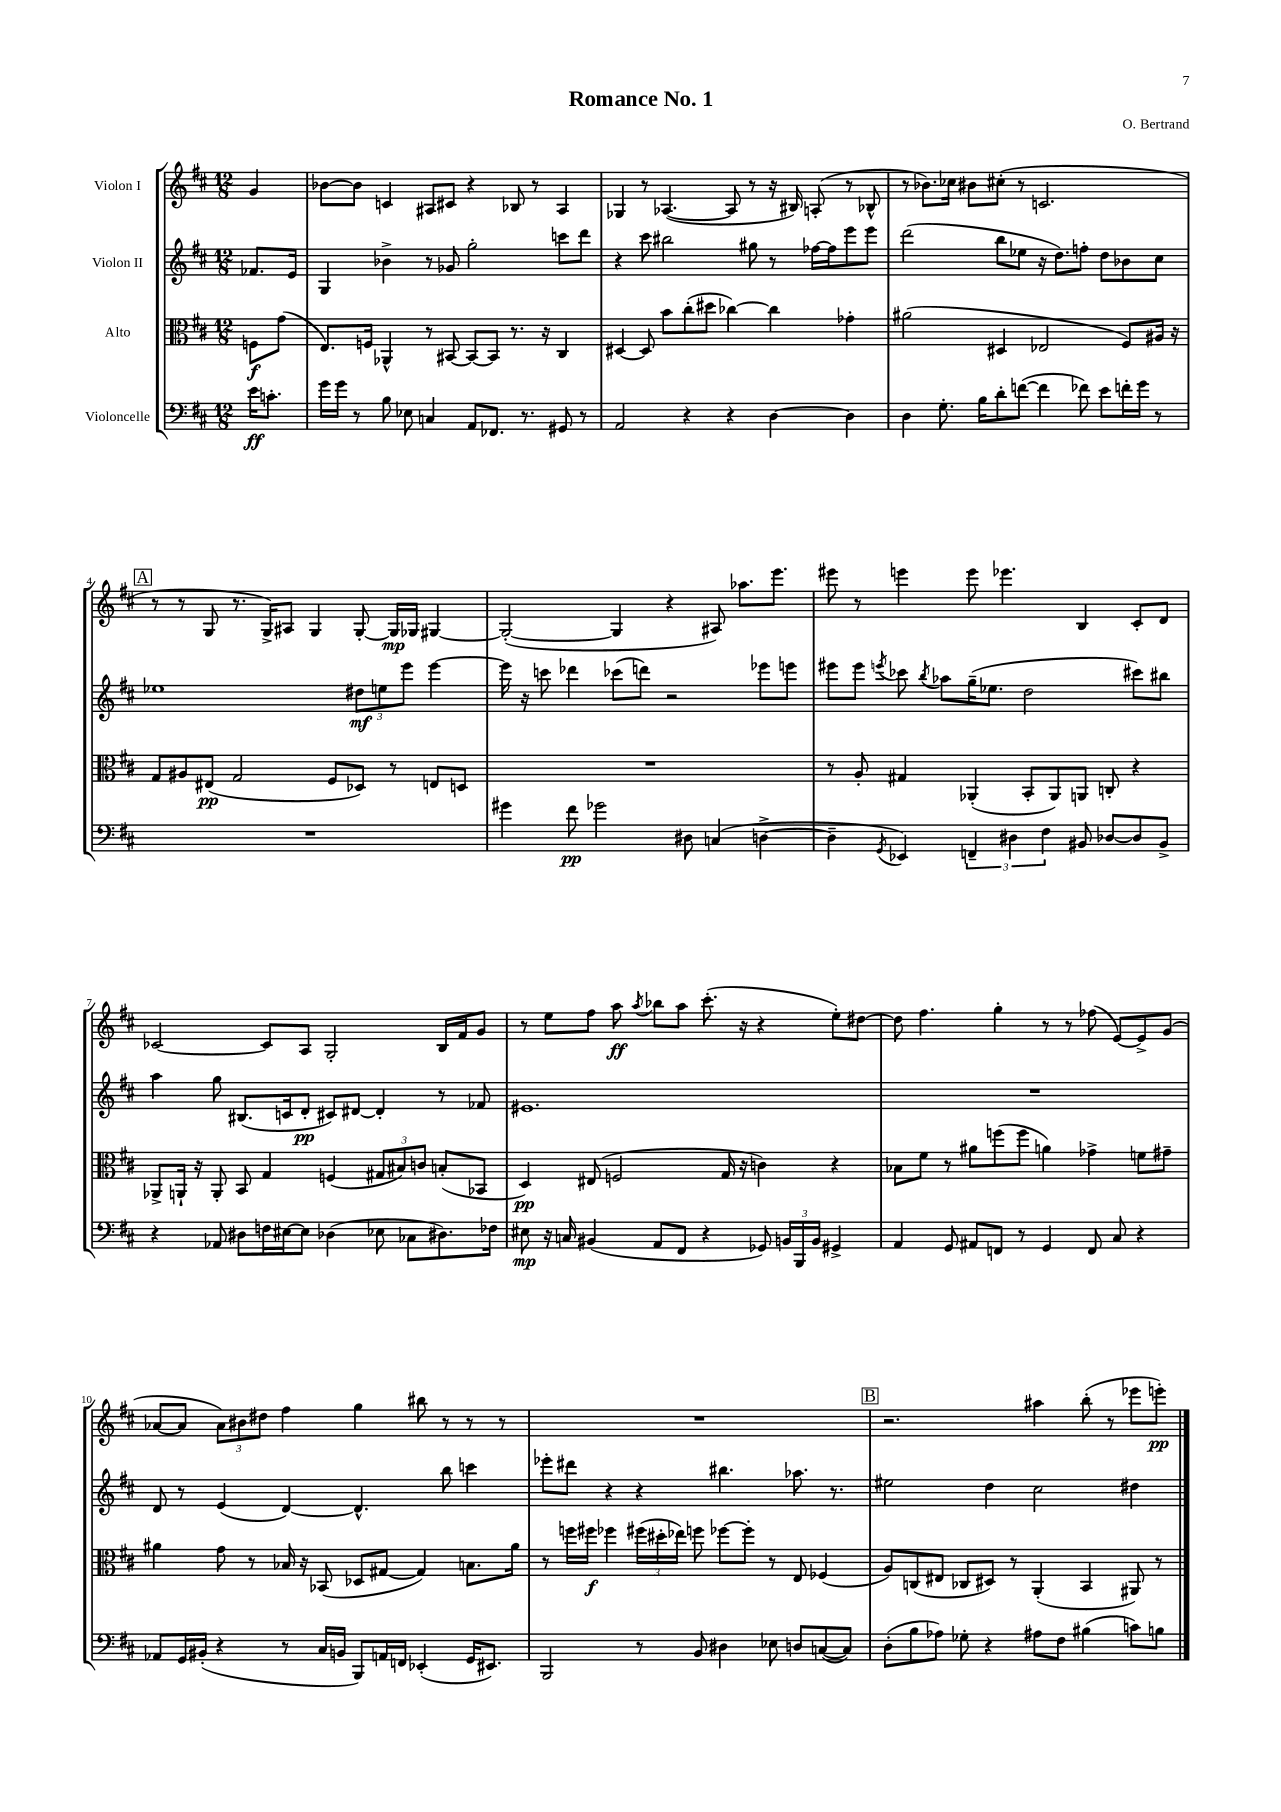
\header { title = "Romance No. 1" composer = "O. Bertrand" }
<<
\new StaffGroup <<
\new Staff = "s0" \with { instrumentName = "Violon I" } {
    \clef treble \key d \major \numericTimeSignature \time 12/8 \partial 4
    \autoBeamOff g'4 |
    bes'8[~ bes'8] c'4 ais8[ cis'8] r4 bes8 r8 ais4 |
    ges4 r8 aes4.~( aes8 r8 r16 bis16) a8-.( r8 bes8-^ |
    r8 bes'8.[) ces''16] bis'8[ cis''8]-.( r8 c'2. |
    \mark \markup { \box "A" } r8 r8 g8 r8. g16[->) ais8] g4 g8~-. g16[\mp ges16] gis4~ |
    gis2~-.( gis4 r4 ais8) aes''8.[ e'''8.] |
    eis'''8 r8 e'''4 e'''8 ees'''4. b4 cis'8[-. d'8] |
    ces'2~ ces'8[ a8] g2-. b16[ fis'16 g'8] |
    r8 e''8[ fis''8] a''8\ff \acciaccatura { a''8 } bes''8[ a''8] cis'''8.-.( r16 r4 e''8[-.) dis''8]~ |
    dis''8 fis''4. g''4-. r8 r8 fes''8( e'8[~) e'8-> g'8]( |
    aes'8[~ aes'8] \tuplet 3/2 { aes'8[) bis'8 dis''8] } fis''4 g''4 bis''8 r8 r8 r8 |
    R1. |
    \mark \markup { \box "B" } r2. ais''4 b''8-.( r8 ees'''8[ e'''8]-.\pp) \bar "|." |
}
\new Staff = "s1" \with { instrumentName = "Violon II" } {
    \clef treble \key d \major \numericTimeSignature \time 12/8 \partial 4
    \autoBeamOff fes'8.[ e'16] |
    g4 bes'4-> r8 ges'8 g''2-. c'''8[ d'''8] |
    r4 cis'''8 bis''2 gis''8 r8 fes''16[~ fes''16 e'''8 e'''8] |
    d'''2( b''8[ ees''8] r16 d''8.[) f''8]-. d''8[ bes'8 cis''8] |
    \mark \markup { \box "A" } ees''1 \tuplet 3/2 { dis''8[\mf e''8 e'''8] } e'''4~ |
    e'''16 r16 c'''8 des'''4 ces'''8[( d'''8]) r2 ees'''8[ e'''8] |
    eis'''8[ eis'''8] \acciaccatura { e'''8 } ces'''8 \acciaccatura { b''8 } aes''8[ g''16--( ees''8.] d''2 cis'''8[) bis''8] |
    a''4 g''8 bis8.[( c'16 d'8]-.\pp cis'8[) dis'8]~ dis'4-. r8 fes'8 |
    eis'1. |
    R1. |
    d'8 r8 e'4( d'4~) d'4.-^ b''8 c'''4 |
    ees'''8[-. dis'''8] r4 r4 bis''4. aes''8. r8. |
    \mark \markup { \box "B" } eis''2 d''4 cis''2 dis''4 \bar "|." |
}
\new Staff = "s2" \with { instrumentName = "Alto" } {
    \clef alto \key d \major \numericTimeSignature \time 12/8 \partial 4
    \autoBeamOff f8[\f g'8]( |
    e8.[) f16] aes,4-^ r8 bis,8~ bis,8[~ bis,8] r8. r16 cis4 |
    dis4~ dis8 b'8[ cis''8-.( dis''8] ces''4~) ces''4 ges'4-. |
    ais'2( dis4 ees2 fis8[) ais16] r16 |
    \mark \markup { \box "A" } g8[ ais8 eis8]\pp( g2 fis8[ des8]) r8 e8[ d8] |
    R1. |
    r8 a8-. gis4 aes,4-.( b,8[-. aes,8) a,8] c8-. r4 |
    aes,8[-> a,16]-! r16 a,8-. b,8 g4 f4( \tuplet 3/2 { gis8[ bis8) c'8] } b8[-.( bes,8] |
    d4\pp) eis8( f2 g16 r16 c'4) r4 |
    bes8[ fis'8] r8 ais'8[ f''8( f''8] a'4) ges'4-> f'8[ gis'8]-- |
    ais'4 g'8 r8 bes16 r16 bes,8( des8[ gis8]~ gis4) b8.[ ais'16] |
    r8 f''16[ fis''16]\f fes''4 \tuplet 3/2 { fis''16[( dis''16-. ees''16]) } f''8 fes''8[~ fes''8]-. r8 e8 fes4( |
    \mark \markup { \box "B" } a8[) c8( eis8] ces8[ dis8]) r8 a,4-.( b,4 ais,8) r8 \bar "|." |
}
\new Staff = "s3" \with { instrumentName = "Violoncelle" } {
    \clef bass \key d \major \numericTimeSignature \time 12/8 \partial 4
    \autoBeamOff e'16[\ff c'8.]-. |
    g'16[ g'16] r8 b8 ees8 c4 a,8[ fes,8.] r8. gis,8 r8 |
    a,2 r4 r4 d4~ d4 |
    d4 g8.-. b16[ d'8-. f'8]~( f'4 fes'8) e'8[ f'16-. g'16] r8 |
    \mark \markup { \box "A" } R1. |
    gis'4 fis'8\pp ges'2 dis8 c4( d4~-> |
    d4-- \acciaccatura { g,8 } ees,4) \tuplet 3/2 { f,4-- dis4 fis4 } bis,8 des8[~ des8 bis,8]-> |
    r4 aes,8 dis8[ f16 eis16~ eis8] des4( ees8 ces8[ dis8.) fes16] |
    eis8\mp r16 c16 bis,4( a,8[ fis,8] r4 ges,8) \tuplet 3/2 { b,16[ b,,16 b,16] } gis,4-> |
    a,4 g,8 ais,8[ f,8] r8 g,4 f,8 cis8 r4 |
    aes,8[ g,16 bis,16]-.( r4 r8 cis16[ b,16] b,,8[) a,16 f,16] ees,4-.( g,16[ eis,8.]) |
    b,,2 r8 b,8 dis4 ees8 d8[ c8~( c8]) |
    \mark \markup { \box "B" } d8[-.( b8 aes8]) ges8-. r4 ais8[ fis8] bis4( c'8[) b8] \bar "|." |
}
>>
>>
